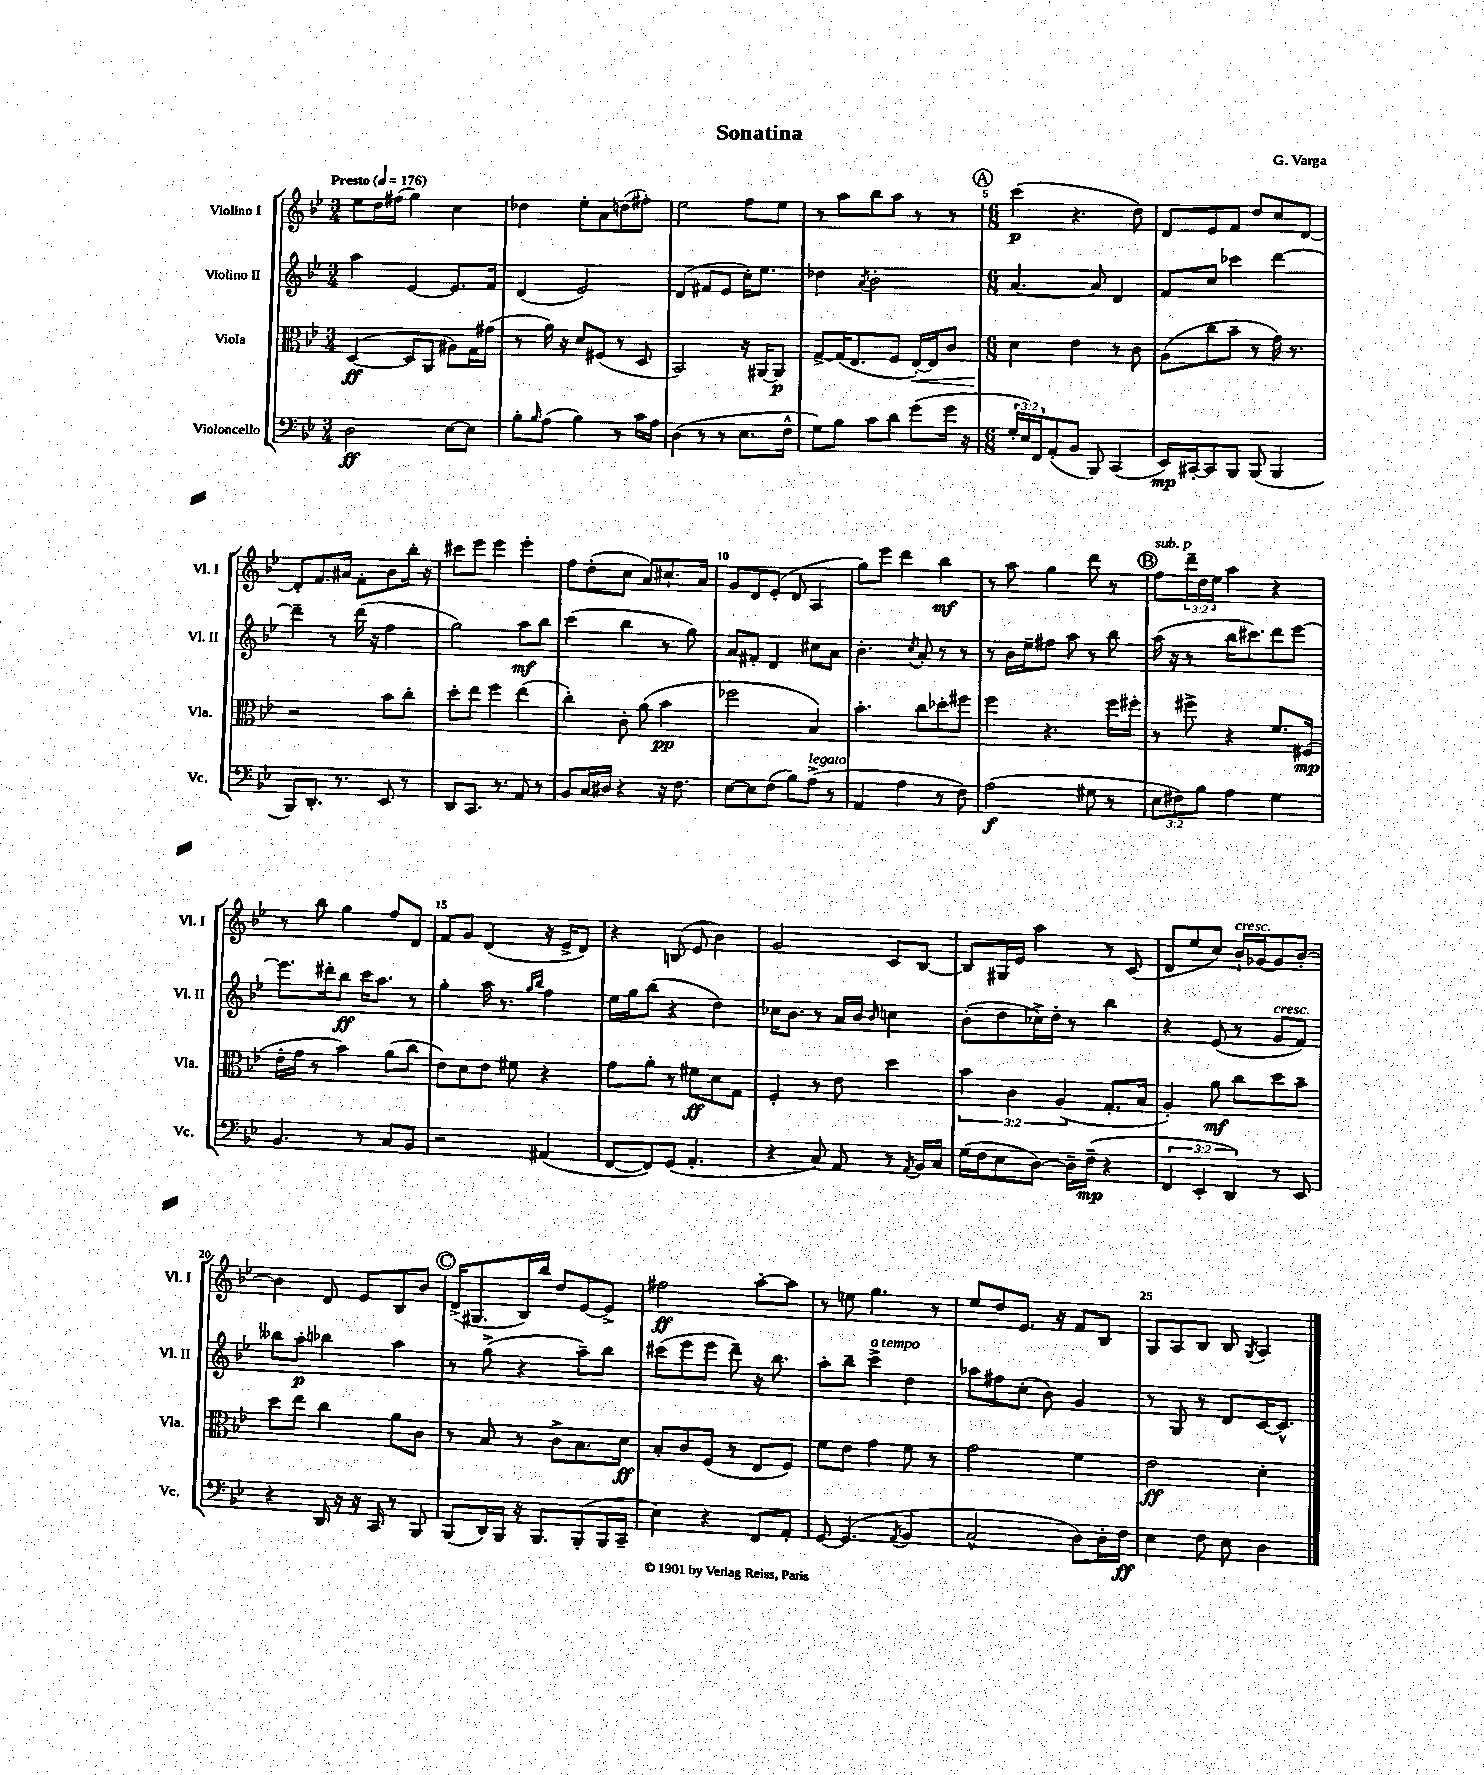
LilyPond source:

\header { title = "Sonatina" composer = "G. Varga" }
<<
\new StaffGroup <<
\new Staff = "s0" \with { instrumentName = "Violino I" shortInstrumentName = "Vl. I" } {
    \clef treble \key bes \major \numericTimeSignature \time 3/4 \override Staff.TupletNumber.text = #tuplet-number::calc-fraction-text \tempo "Presto" 4 = 176
    ees''8 d''16 fis''16( g''4) c''4 |
    des''4 ees''8-. a'8 d''8( fis''8-.) |
    ees''2 f''8 ees''8 |
    r8 a''8 bes''8 a''8 r8 r8 |
    \mark \markup { \circle "A" } \numericTimeSignature \time 6/8 c'''4\p( r4. d''8) |
    d'8 ees'8 f'8 d''8 c''8 d'8~ |
    d'8-. f'8. ais'16 f'8-. bes'8 bes''16-. r16 |
    cis'''8 ees'''8 ees'''4 ees'''4-. |
    f''8 d''8-.( c''8 a'8) cis''8.-! a'16 |
    g'8 d'8 ees'8-.( d'8 a4 |
    g''8) ees'''8 d'''4 bes''4\mf |
    r8 a''8 g''4 d'''8 r8 |
    \mark \markup { \circle "B" } f''8^\markup { \italic "sub. p" } \tuplet 3/2 { d'''16-- d''16 ees''16 } a''4 r4 |
    r8 bes''8 g''4 f''8 d'8 |
    f'8 g'8 d'4( r16 ees'16-> d'8) |
    r4 b8( ees'8 bes'4) |
    g'2 c'8 bes8~ |
    bes8 gis16 ees'16 a''4 r8 c'8( |
    d'8 ees''8 c''8) bes'16-!^\markup { \italic "cresc." } ges'16~ ges'8 bes'8~-. |
    bes'4 d'8 ees'8 bes8 bes'8 |
    \mark \markup { \circle "C" } d'16->( gis8. bes16) bes''16 d''8 ees'8~ ees'8-> |
    fis''2\ff a''8~-. a''8 |
    r8 e''8 g''4. r8 |
    ees''8 d''8 ees'8. r16 f'8 bes8 |
    g8 a8 bes8 bes8 \acciaccatura { g8 } a4 \bar "|." |
}
\new Staff = "s1" \with { instrumentName = "Violino II" shortInstrumentName = "Vl. II" } {
    \clef treble \key bes \major \numericTimeSignature \time 3/4
    a''4 ees'4~ ees'8. f'16 |
    d'4( ees'2) |
    d'4( fis'8 ees'8 c''16-.) ees''8. |
    des''4 \acciaccatura { a'8 } bes'2-. |
    \mark \markup { \circle "A" } \numericTimeSignature \time 6/8 a'4.~ a'8 d'4 |
    f'8 c''8 ces'''4 d'''4~ |
    d'''4-- r8 d'''16( r16 f''4 |
    g''2) a''8\mf bes''8 |
    c'''4( bes''4 r8 g''8) |
    a'8 fis'8-. d'4 cis''8 a'8 |
    bes'4.-. \acciaccatura { c''8 } a'8-. r8 r8 |
    r8 bes'16 ees''16-- fis''8 a''8 r8 bes''8 |
    \mark \markup { \circle "B" } a''16( r16 r8 bes''16 cis'''8.) d'''8 ees'''8~ |
    ees'''8. dis'''16-. bes''8\ff c'''16 a''8. r8 |
    g''4-. a''16 r8. \grace { g''16 bes''16 } f''4 |
    ees''16 g''16 bes''8( r4 d''4) |
    ces''16 bes'8. r8 a'16 bes'16 \grace { bes'16 } c''4 |
    bes'8-.( d''8 ces''16->) d''16-. r8 bes''4 |
    r4 ees'8( r8 g'8^\markup { \italic "cresc." } f'8) |
    beses''8 a''8-.\p bes''4 a''4 |
    \mark \markup { \circle "C" } r8 g''8->( r4 a''8--) bes''8 |
    cis'''8( ees'''8 ees'''8 d'''8--) r16 bes''8. |
    a''8-. bes''8-- c'''4->^\markup { \italic "a tempo" } d''4 |
    aes''8 fis''8 c''8-.( bes'8) g'4 |
    r8 g8 r8 d'8 c'16~ c'8.-^ \bar "|." |
}
\new Staff = "s2" \with { instrumentName = "Viola" shortInstrumentName = "Vla." } {
    \clef alto \key bes \major \numericTimeSignature \time 3/4 \override Staff.TupletNumber.text = #tuplet-number::calc-fraction-text
    d4~\ff( d8 a,8 ais8) g16 gis'16( |
    r8 a'16) r16 d'8 fis8( r8 d8 |
    bes,2) r16 ais,16~ ais,8\p |
    g8~-> g16( ees8. f8 ees16~-.\<) ees16 c'8 |
    \mark \markup { \circle "A" } \numericTimeSignature \time 6/8 d'4\! ees'4 r8 c'8 |
    a8( c''8 bes'8-- r8 g'16) r8. |
    r2 bes'8 c''8-. |
    d''8-. ees''8 f''4 ees''4( |
    c''4-.) c'8-. a'8( bes'4\pp |
    fes''2 bes4) |
    bes'4.-. c''8 des''8-. fis''8 |
    f''4 r4. f''16 fis''16-. |
    \mark \markup { \circle "B" } r8 fis''8-> r4 f'8. fis16\mp( |
    ees'16-. g'16 r8 bes'4) a'8( c''8 |
    ees'8) d'8 ees'8 fis'8 r4 |
    g'8 a'8-. r8 fis'8\ff d'8 g8 |
    f4-. r8 ees'8 d''4 |
    \tuplet 3/2 { bes'4 c'4 a4( } g8.-. bes16 |
    a4-.) a'8\mf c''8 d''8 bes'8-- |
    d''8 ees''8 c''4 a'8 c'8 |
    \mark \markup { \circle "C" } r8 bes8 r8 c'8-> bes8. d'16\ff |
    bes8-. c'8 f8( r8 ees8 f8) |
    f'8 ees'8 g'4 f'8 r8 |
    g'2 f'4 |
    ees'2\ff d'4-. \bar "|." |
}
\new Staff = "s3" \with { instrumentName = "Violoncello" shortInstrumentName = "Vc." } {
    \clef bass \key bes \major \numericTimeSignature \time 3/4 \override Staff.TupletNumber.text = #tuplet-number::calc-fraction-text
    d2\ff ees8~ ees8 |
    bes8-. \grace { bes16 } a8( bes4) r8 c'16 a16 |
    d4( r8 r8 ees8. f16-^ |
    g8) bes8 c'8 d'8 g'8( g'16 r16 |
    \mark \markup { \circle "A" } \numericTimeSignature \time 6/8 \tuplet 3/2 { g16-. ees16) f,16 } a,8-.( bes,8 bes,,8) c,4( |
    ees,16\mp) cis,16~-. cis,8 bes,,8 bes,,8( bes,,4 |
    bes,,8) d,8.-. r8. ees,8 r8 |
    d,8 c,8. r8. a,8 r8 |
    bes,8 c16 dis16 r4 r16 f8. |
    ees8~ ees8 f8( bes8) a8->^\markup { \italic "legato" }( r8 |
    a,4 a4 r8 f8) |
    a2\f( gis8 r8 |
    \mark \markup { \circle "B" } \tuplet 3/2 { ees8 fis8) bes8 } a4 g4 |
    bes,4. r8 c8 bes,8 |
    r2 ais,4( |
    f,8~ f,8) g,8( a,4.-. |
    r4 c8) a,8 r8 \acciaccatura { a,8 } bes,16 c16 |
    g16( f16 ees8 d8~) d16-- f16--\mp( r4 |
    \tuplet 3/2 { f,4 ees,4-. d,4) } r8 ees,8 |
    r4 d,16 r16 r16 c,16 r8 bes,,8 |
    \mark \markup { \circle "C" } bes,,8( d,16) bes,,16 r16 bes,,8. bes,,8-.( bes,,16 c,16-- |
    ees4) r4 f,8 a,8-. |
    g,8~ g,4.( \acciaccatura { a,8 } bes,4 |
    c2-^ d8) d16-. f16\ff |
    ees4 f8 ees8 d4 \bar "|." |
}
>>
>>
\layout { \context { \Score \override BarNumber.break-visibility = ##(#f #t #t) barNumberVisibility = #(every-nth-bar-number-visible 5) } }
